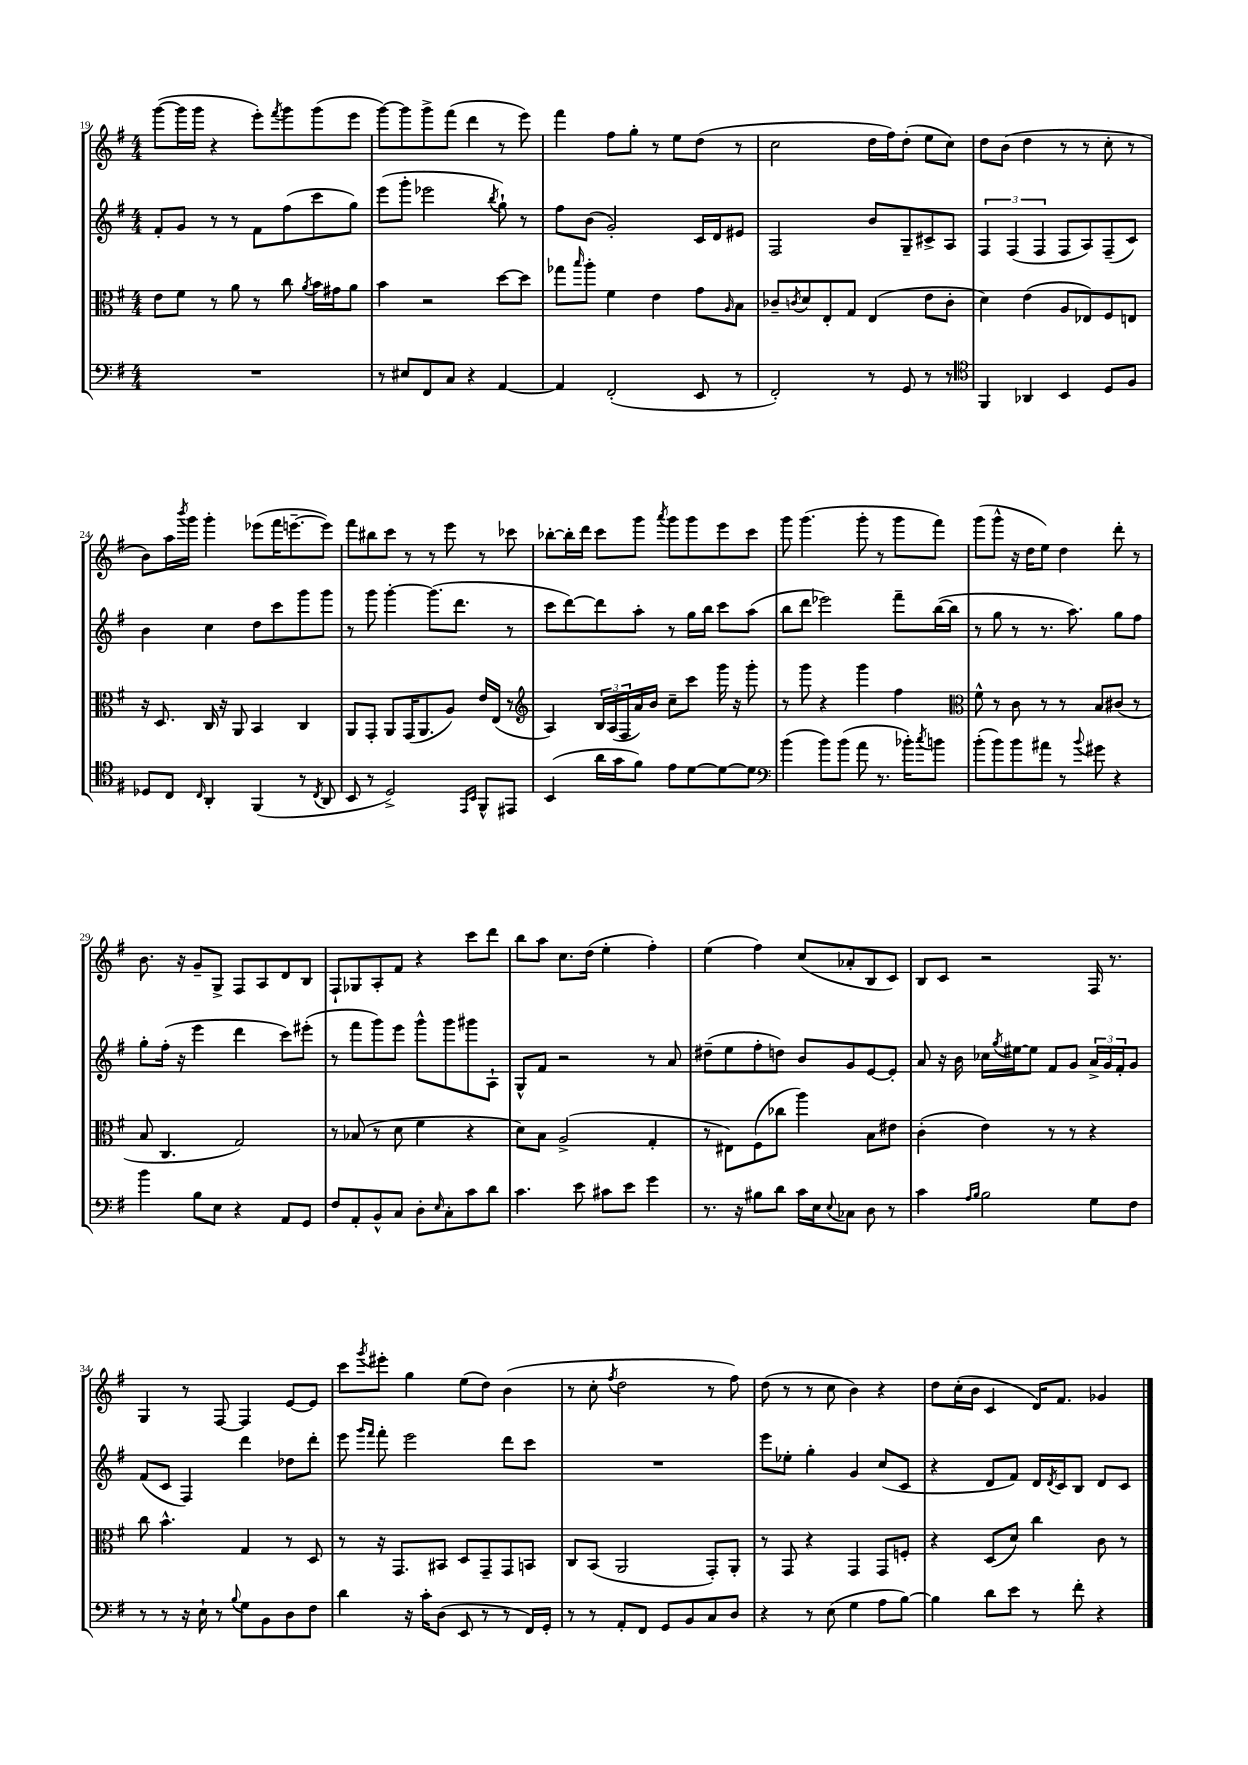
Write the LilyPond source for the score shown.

<<
\new StaffGroup <<
\new Staff = "s0" {
    \clef treble \key g \major \numericTimeSignature \time 4/4
    g'''8~( g'''16 g'''16 r4 e'''8-.) \acciaccatura { fis'''8 } g'''8 g'''8( e'''8 |
    g'''8~) g'''8 g'''8-> fis'''8( d'''4 r8 e'''8) |
    fis'''4 fis''8 g''8-. r8 e''8 d''8( r8 |
    c''2 d''16 fis''16) d''8-.( e''8 c''8) |
    d''8 b'8( d''4 r8 r8 c''8-. r8 |
    b'8) a''16 \acciaccatura { b'''8 } g'''16 g'''4-. ees'''8( fis'''16 e'''8.~-- e'''8) |
    fis'''8 bis''8 c'''8 r8 r8 e'''8 r8 ces'''8 |
    bes''8~-. bes''16-. d'''16 c'''8 g'''8 \acciaccatura { a'''8 } g'''8 g'''8 e'''8 c'''8 |
    g'''8 g'''4.( g'''8-. r8 g'''8 fis'''8) |
    g'''8( g'''8-^ r16 d''16 e''8) d''4 d'''8-. r8 |
    b'8. r16 g'8-- g8-> fis8 a8 d'8 b8 |
    fis8-! ges8 a8-. fis'8 r4 c'''8 d'''8 |
    b''8 a''8 c''8. d''16( e''4-. fis''4-.) |
    e''4( fis''4) c''8( aes'8-. b8 c'8) |
    b8 c'8 r2 fis16 r8. |
    g4 r8 fis8~ fis4 e'8~ e'8 |
    c'''8 \acciaccatura { g'''8 } eis'''8-. g''4 e''8( d''8) b'4( |
    r8 c''8-. \acciaccatura { fis''8 } d''2 r8 fis''8) |
    d''8( r8 r8 c''8 b'4) r4 |
    d''8 c''16-.( b'16 c'4 d'16) fis'8. ges'4 \bar "|." |
}
\new Staff = "s1" {
    \clef treble \key g \major \numericTimeSignature \time 4/4
    fis'8-. g'8 r8 r8 fis'8 fis''8( c'''8 g''8) |
    e'''8( g'''8-. ees'''2 \acciaccatura { b''8 } g''8-!) r8 |
    fis''8 b'8( g'2-.) c'16 d'16 eis'8 |
    fis2 b'8 g8-- cis'8-> a8 |
    \tuplet 3/2 { fis4 fis4( fis4 } fis8 a8) fis8--( c'8) |
    b'4 c''4 d''8 c'''8 g'''8 g'''8 |
    r8 g'''8 g'''4~-. g'''8.( d'''8. r8 |
    c'''8 d'''8~) d'''8 a''8-. r8 g''16 b''16 c'''8 a''8( |
    b''8 d'''8 ees'''2) fis'''8-- b''16~( b''16 |
    r8 g''8 r8 r8. a''8.) g''8 fis''8 |
    g''8-. fis''16-.( r16 e'''4 d'''4 c'''8) eis'''8-.( |
    r8 fis'''8 g'''8) e'''8 g'''8-^ g'''8 gis'''8 a8-! |
    g8-^ fis'8 r2 r8 a'8 |
    dis''8--( e''8 fis''8-. d''8) b'8 g'8 e'8~ e'8-. |
    a'8 r16 b'16 ces''16 \acciaccatura { g''8 } eis''16~ eis''8 fis'8 g'8 \tuplet 3/2 { a'16-> g'16 fis'16-. } g'8 |
    fis'8( c'8 fis4) d'''4 des''8 d'''8-. |
    e'''8 \grace { g'''16 fis'''16 } fis'''8-. e'''2 d'''8 c'''8 |
    R1 |
    e'''8 ees''8-. g''4-. g'4 c''8( c'8 |
    r4 d'8 fis'8) d'16 \acciaccatura { d'8 } c'16 b8 d'8 c'8 \bar "|." |
}
\new Staff = "s2" {
    \clef alto \key g \major \numericTimeSignature \time 4/4
    e'8 fis'8 r8 a'8 r8 c''8 \acciaccatura { a'8 } b'16 gis'16 a'8 |
    b'4 r2 d''8~ d''8 |
    ges''8 \grace { b''16 } a''8-. fis'4 e'4 g'8 \grace { a16 } b8 |
    ces'8-- \acciaccatura { c'8 } d'8 e8-. g8 e4( e'8 c'8-. |
    d'4) e'4( a8 ees8) fis8 e8 |
    r16 d8. c16 r16 a,8 b,4 c4 |
    a,8 g,8-. a,8 g,16( a,8. a8) e'16 e16( r8 |
    \clef treble a4) \tuplet 3/2 { b16 a16( fis16 } a'16) b'16 c''8-- c'''8 g'''16 r16 g'''8-. |
    r8 g'''8 r4 g'''4 fis''4 |
    \clef alto fis'8-^ r8 c'8 r8 r8 b8 cis'8( r8 |
    b8 c4. g2) |
    r8 bes8( r8 d'8 fis'4 r4 |
    d'8) b8 a2->( g4-. |
    r8 eis8) fis8( ces''8 a''4) b8 eis'8 |
    c'4-.( e'4) r8 r8 r4 |
    c''8 b'4.-^ g4 r8 d8 |
    r8 r16 g,8. bis,8 d8 g,8-- g,8 b,8 |
    c8 b,8( a,2 g,8-.) a,8-. |
    r8 g,8 r4 g,4 g,8 f8-. |
    r4 d8( d'8) c''4 c'8 r8 \bar "|." |
}
\new Staff = "s3" {
    \clef bass \key g \major \numericTimeSignature \time 4/4
    R1 |
    r8 eis8 fis,8 c8 r4 a,4~ |
    a,4 fis,2-.( e,8 r8 |
    fis,2-.) r8 g,8 r8 r8 |
    \clef tenor fis,4 aes,4 b,4 d8 fis8 |
    des8 c8 \grace { c16 } a,4-. fis,4( r8 \acciaccatura { c8 } a,8 |
    b,8 r8 d2->) \grace { e,16 b,16 } fis,8-^ eis,8 |
    b,4( a'16 g'16 fis'8) e'8 d'8~ d'8~ d'8 |
    \clef bass b'4( b'8) b'8( a'8 r8. bes'16-.) \acciaccatura { c''8 } b'8 |
    b'8-.( b'8) b'8 ais'8 r8 \appoggiatura { b'8 } gis'8 r4 |
    b'4 b8 e8 r4 a,8 g,8 |
    fis8 a,8-. b,8-^ c8 d8-. \grace { e16 } c8-. c'8 d'8 |
    c'4. e'8 cis'8 e'8 g'4 |
    r8. r16 bis8 d'8 c'16 e16 \appoggiatura { e8 } ces8 d8 r8 |
    c'4 \grace { a16 b16 } b2 g8 fis8 |
    r8 r8 r16 e16-! r8 \appoggiatura { b8 } g8 b,8 d8 fis8 |
    d'4 r16 c'16-. d8( e,8 r8 r8 fis,16) g,16-. |
    r8 r8 a,8-. fis,8 g,8 b,8 c8 d8 |
    r4 r8 e8( g4 a8 b8~) |
    b4 d'8 e'8 r8 fis'8-. r4 \bar "|." |
}
>>
>>
\layout { \context { \Score currentBarNumber = #19 } }
